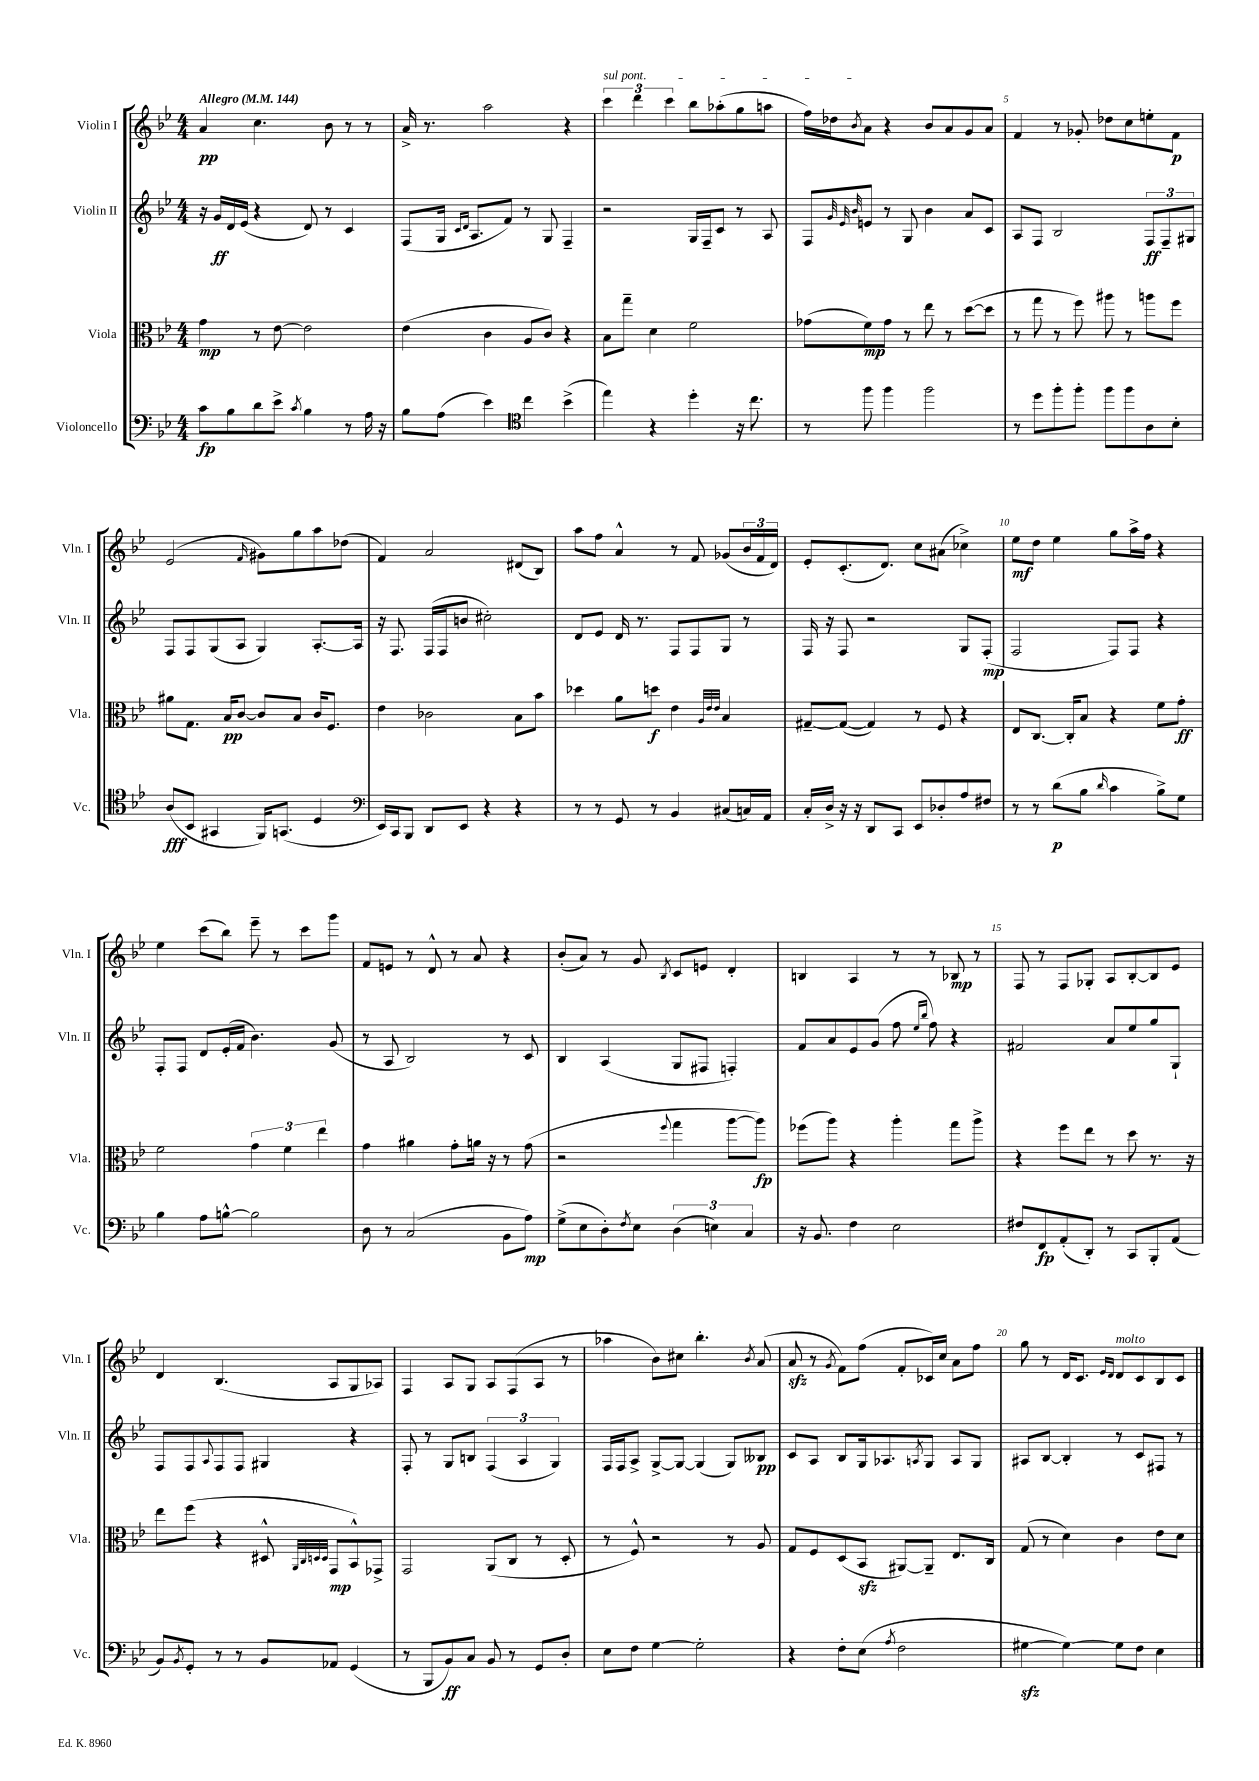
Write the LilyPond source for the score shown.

<<
\new StaffGroup <<
\new Staff = "s0" \with { instrumentName = "Violin I" shortInstrumentName = "Vln. I" } {
    \clef treble \key bes \major \numericTimeSignature \time 4/4 \tempo "Allegro" 4 = 144
    a'4\pp c''4. bes'8 r8 r8 |
    a'16-> r8. a''2 r4 |
    \tuplet 3/2 { \once \override TextSpanner.bound-details.left.text = \markup { \italic "sul pont." } c'''4\startTextSpan d'''4 c'''4 } bes''8 aes''8-.( g''8 a''8 |
    f''16) des''16 \acciaccatura { bes'8 } a'8\stopTextSpan r4 bes'8 a'8 g'8 a'8 |
    f'4 r8 ges'8-. des''8 c''8 e''8-. f'8\p |
    ees'2( \grace { f'16 } gis'8) g''8 a''8 des''8( |
    f'4) a'2 dis'8( bes8) |
    a''8 f''8 a'4-^ r8 f'8 ges'8( \tuplet 3/2 { bes'16 f'16 d'16) } |
    ees'8-. c'8.-.( d'8.) c''8 ais'8( ces''4->) |
    ees''8\mf d''8 ees''4 g''8 a''16-> f''16 r4 |
    ees''4 c'''8( bes''8) ees'''8-- r8 c'''8 g'''8 |
    f'8 e'8 r8 d'8-^ r8 a'8 r4 |
    bes'8-.( a'8) r8 g'8 \acciaccatura { bes8 } c'8 e'8 d'4-. |
    b4 a4 r8 r8 bes8\mp r8 |
    f8 r8 f8 ges8-. a8 bes8~-. bes8 ees'8 |
    d'4 bes4.( a8 g8 aes8) |
    f4 a8 g8 a8 f8( a8 r8 |
    aes''4 bes'8) cis''8 bes''4.-. \acciaccatura { bes'8 } a'8( |
    a'8\sfz r8 \acciaccatura { g'8 } f'8) f''8( f'8-. ces'16) c''16 a'8 f''8 |
    g''8 r8 d'16 c'8. \grace { ees'16 d'16 } d'8^\markup { \italic "molto" } c'8 bes8 c'8 \bar "|." |
}
\new Staff = "s1" \with { instrumentName = "Violin II" shortInstrumentName = "Vln. II" } {
    \clef treble \key bes \major \numericTimeSignature \time 4/4
    r16 g'16\ff d'16 ees'16( r4 d'8) r8 c'4 |
    f8( g16 \grace { c'16 d'16 } a8. f'8) r8 g8 f4-- |
    r2 g16 f16-- c'8 r8 a8 |
    f8 \grace { g'32 ees'32 bes'32 } e'8 r8 g8 bes'4 a'8 c'8 |
    a8 f8 bes2 \tuplet 3/2 { f8\ff f8-- gis8 } |
    f8 f8 g8( a8 g4) a8.~-. a16 |
    r16 f8. f16( f16 b'8 cis''2-.) |
    d'8 ees'8 d'16 r8. f8 f8 g8 r8 |
    f16 r16 f8 r2 g8 f8-.\mp( |
    f2 f8) f8 r4 |
    f8-. f8 d'8 ees'16-.( f'16 bes'4.) g'8( |
    r8 a8 bes2) r8 c'8 |
    bes4 a4( g8 fis8 f4-.) |
    f'8 a'8 ees'8 g'8( f''8 \grace { ees''16 bes''16 } f''8) r4 |
    fis'2 a'8 ees''8 g''8 g8-! |
    f8 f8 \appoggiatura { a8 } f8 f8 gis4 r4 |
    f8-. r8 g8 b8 \tuplet 3/2 { f4( a4 g4) } |
    f16 f16 a8-> g8~-> g8~ g4( g8) beses8\pp |
    c'8 a8 bes8 g16 aes8. \acciaccatura { a8 } g8 a8 g8 |
    ais8 bes8~ bes4-. r8 c'8 fis8 r8 \bar "|." |
}
\new Staff = "s2" \with { instrumentName = "Viola" shortInstrumentName = "Vla." } {
    \clef alto \key bes \major \numericTimeSignature \time 4/4
    g'4\mp r8 ees'8~ ees'2 |
    ees'4( c'4 a8 c'8) r4 |
    bes8 g''8-- d'4 f'2 |
    ges'8( f'8\mp) ges'8 r8 ees''8 r8 d''8~( d''8 |
    r8 g''8 r8 f''8) ais''8 r8 a''8 f''8 |
    ais'8 g8. bes16\pp c'8~ c'8 bes8 c'16 f8. |
    ees'4 ces'2 bes8 bes'8 |
    des''4 a'8 d''8\f ees'4 \grace { a32 ees'32 ees'32 } bes4 |
    gis8~-- gis8~( gis4) r8 f8 r4 |
    ees8 c8.~ c16-. bes8 r4 f'8 g'8-.\ff |
    f'2 \tuplet 3/2 { g'4 f'4 ees''4 } |
    g'4 ais'4 g'8-. a'16 r16 r8 g'8( |
    r2 \appoggiatura { f''8 } g''4 a''8~ a''8\fp) |
    fes''8( a''8) r4 a''4-. g''8 a''8-> |
    r4 f''8 ees''8 r8 d''8 r8. r16 |
    ees''8 f''8( r4 dis8-^ \grace { a,32 c32 d32 d32 } g,8\mp bes,8-^) ges,8-> |
    g,2 a,8( c8 r8 d8-. |
    r8 f8-^) r2 r8 a8 |
    g8 f8 d8( bes,8\sfz ais,8~) ais,8-- ees8. c16 |
    g8( r8 d'4) c'4 ees'8 d'8 \bar "|." |
}
\new Staff = "s3" \with { instrumentName = "Violoncello" shortInstrumentName = "Vc." } {
    \clef bass \key bes \major \numericTimeSignature \time 4/4
    c'8\fp bes8 d'8 ees'8-> \acciaccatura { c'8 } bes4 r8 a16 r16 |
    bes8 a8( ees'4) \clef tenor c''4 bes'4->( |
    ees''4) r4 d''4-. r16 c''8. |
    r8 f''8 f''4 f''2 |
    r8 d''8 f''8-. f''8-. f''8 f''8 a8 bes8-. |
    a8\fff( bes,8 gis,4 f,16) g,8.( d4 |
    \clef bass ees,16) c,16 bes,,8 d,8 ees,8 r4 r4 |
    r8 r8 g,8 r8 bes,4 cis8( c16) a,16 |
    c16-. d16-> r16 r16 d,8 c,8 ees,8 des8-. a8 fis8 |
    r8 r8 d'8\p( bes8 \grace { d'16 } c'4 bes8->) g8 |
    bes4 a8 b8~-^ b2 |
    d8 r8 c2( bes,8 a8\mp) |
    g8->( ees8 d8-.) \acciaccatura { f8 } ees8 \tuplet 3/2 { d4( e4) c4 } |
    r16 bes,8. f4 ees2 |
    fis8 f,8\fp a,8-.( d,8-.) r8 c,8 bes,,8-. a,8( |
    bes,8) \acciaccatura { bes,8 } g,8-. r8 r8 bes,8 aes,8 g,4( |
    r8 bes,,8 bes,8\ff) c8 bes,8 r8 g,8 d8-. |
    ees8 f8 g4~ g2-. |
    r4 f8-. ees8( \acciaccatura { a8 } f2 |
    gis4~\sfz gis4~) gis8 f8 ees4 \bar "|." |
}
>>
>>
\layout { \context { \Score \override BarNumber.break-visibility = ##(#f #t #t) barNumberVisibility = #(every-nth-bar-number-visible 5) } }
